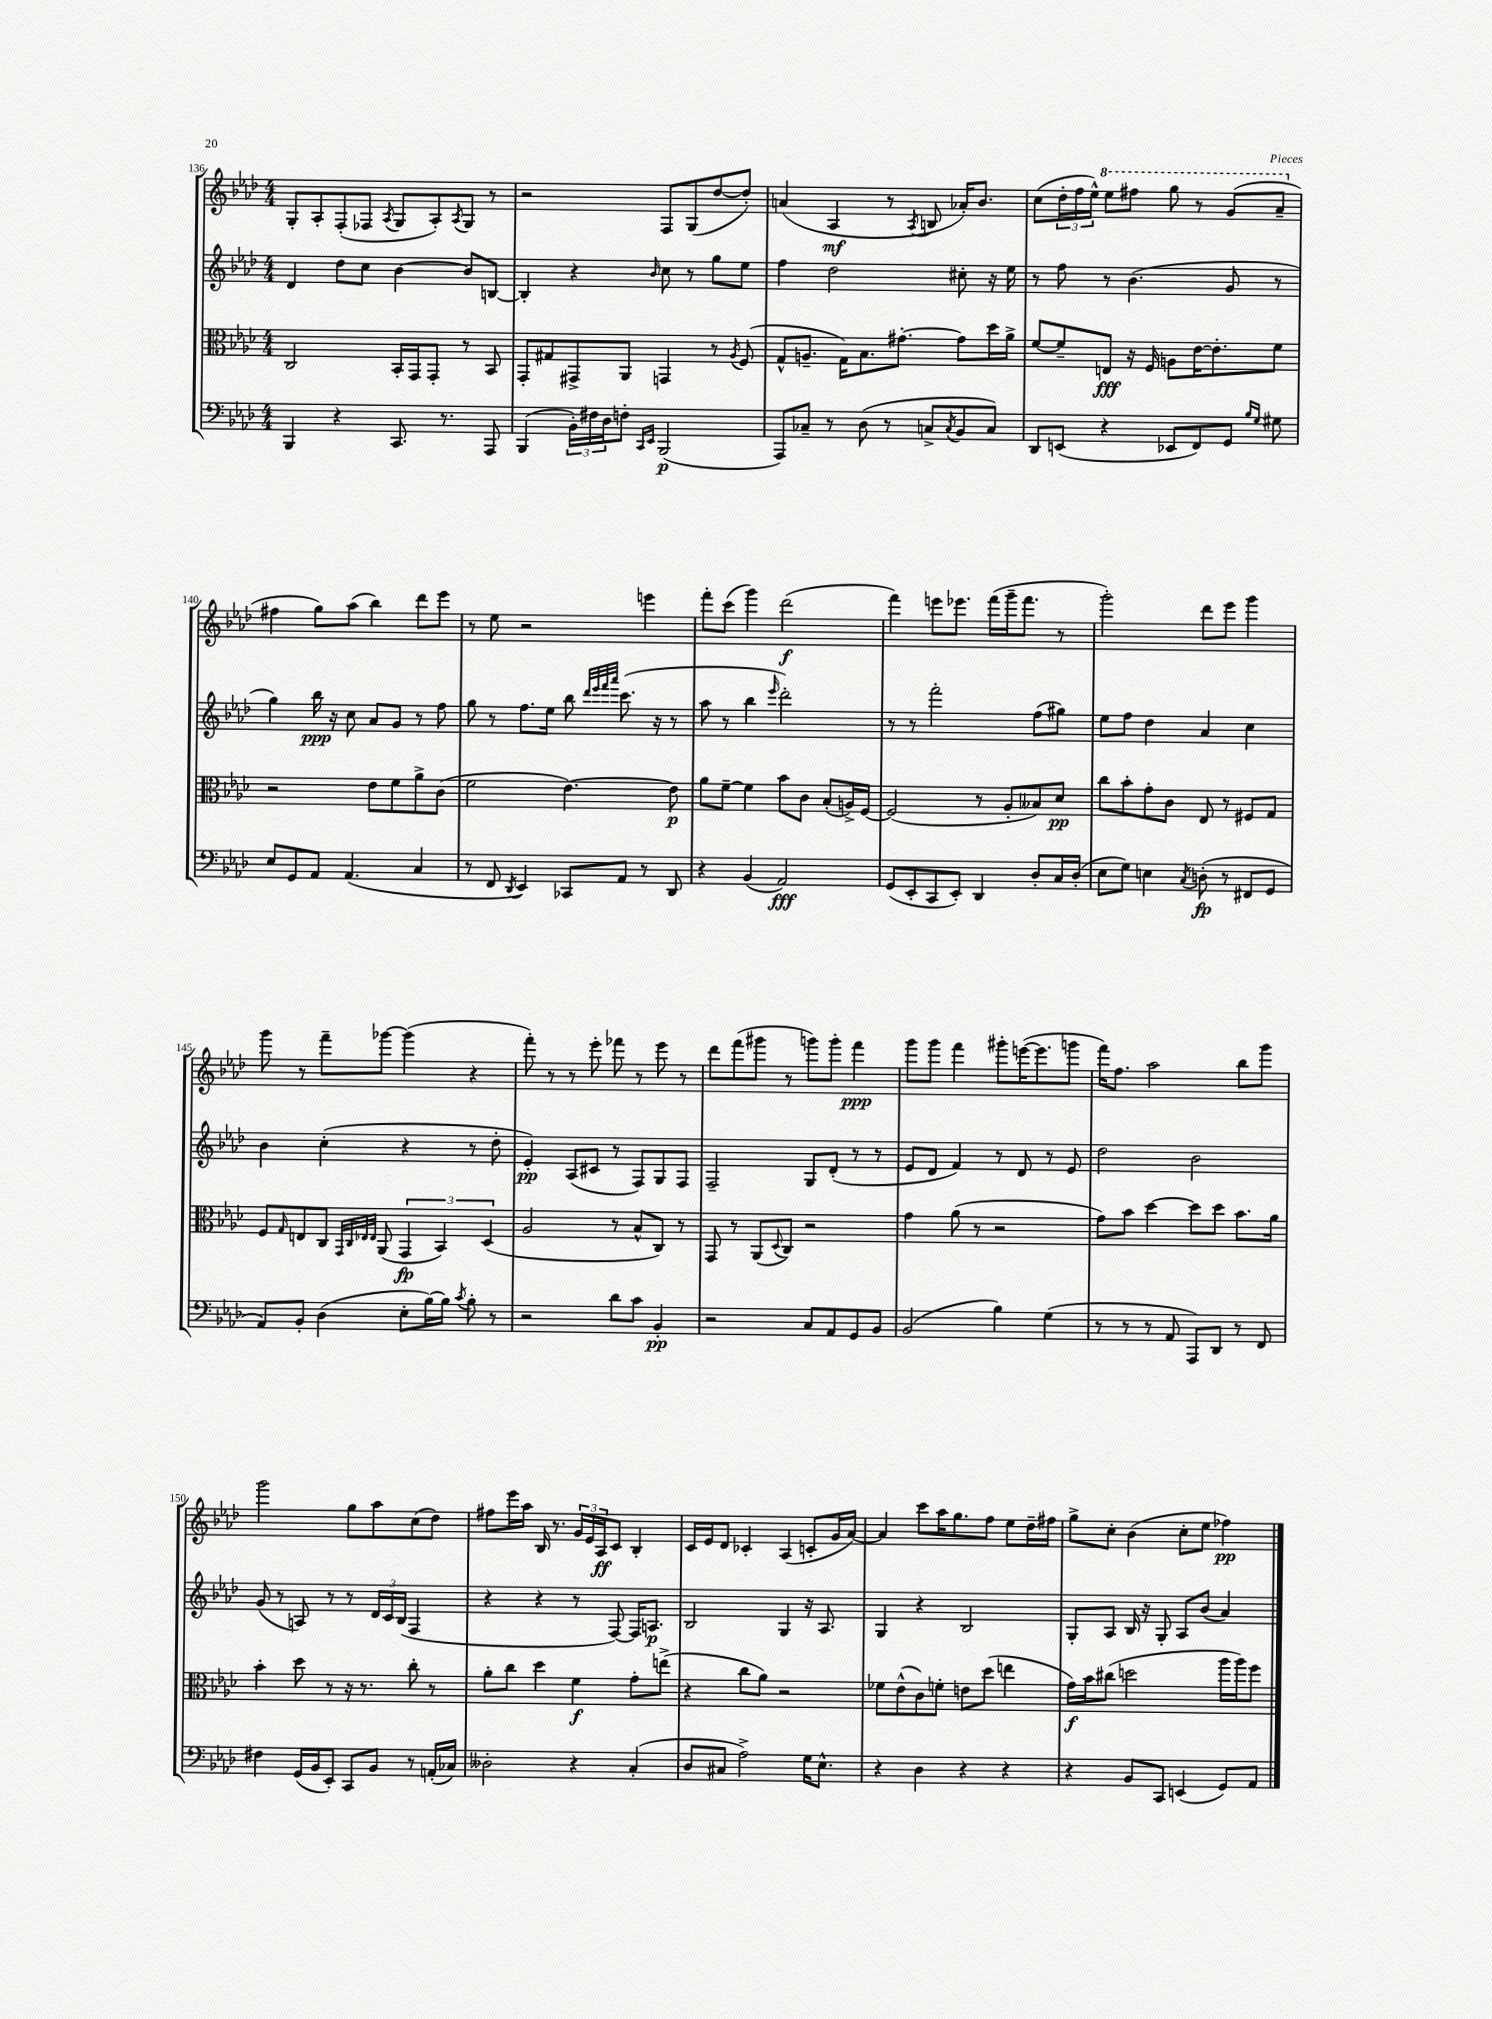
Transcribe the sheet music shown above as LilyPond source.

<<
\new StaffGroup <<
\new Staff = "s0" {
    \clef treble \key aes \major \numericTimeSignature \time 4/4
    g8-. aes8-. f8-.( fes8 \acciaccatura { aes8 } g8 aes8-.) \acciaccatura { aes8 } g8 r8 |
    r2 f8 g8( des''8~ des''8-.) |
    a'4( aes4\mf r8 \acciaccatura { aes8 } b8 aes'16-.) bes'8. |
    c''8( \tuplet 3/2 { des''16-. f''16 ees''16-^) } \ottava #1 ees'''8 fis'''8 g'''8 r8 g''8( aes''8-- \ottava #0 |
    fis''4 g''8) aes''8( bes''4) des'''8 ees'''8 |
    r8 ees''8 r2 e'''4 |
    f'''8-. c'''8( g'''4) des'''2\f( |
    f'''4) e'''8 ees'''8. f'''16( g'''16-- f'''8. r8 |
    g'''2-.) des'''8 ees'''8 g'''4 |
    g'''8 r8 f'''8-- ges'''8~ ges'''4( r4 |
    f'''8-.) r8 r8 ees'''8-. fes'''8 r8 ees'''8 r8 |
    des'''8 f'''8( gis'''8 r8 g'''8) g'''8-. f'''4\ppp |
    g'''8 g'''8 f'''4 gis'''8-. e'''16~( e'''8. g'''8 |
    f'''16) f''8. aes''2 bes''8 g'''8 |
    g'''2 g''8 aes''8 c''8( des''8) |
    fis''8 ees'''16 aes''16 bes16 r8. \tuplet 3/2 { g'16 ees'16 aes16\ff } c'8 bes4-. |
    c'16 ees'16 des'8 ces'4-. aes4( c'8-. g'16 aes'16~) |
    aes'4 c'''8 aes''16 g''8. f''8 ees''8 des''16-- fis''16 |
    g''8-> c''8-. bes'4( c''8-. ees''8 fes''4\pp) \bar "|." |
}
\new Staff = "s1" {
    \clef treble \key aes \major \numericTimeSignature \time 4/4
    des'4 des''8 c''8 bes'4~ bes'8 b8~ |
    b4-. r4 \grace { bes'16 } c''8 r8 g''8 ees''8 |
    f''4 des''2 cis''8-. r16 ees''16 |
    r8 f''8 r8 bes'4.( g'8 r8 |
    g''4) bes''16\ppp r16 c''8 aes'8 g'8 r8 f''8 |
    g''8 r8 f''8. ees''16 bes''8 \grace { des'''32 ees'''32 f'''32 aes'''32 } c'''8.( r16 r8 |
    aes''8 r8 bes''4 \grace { ees'''16 } des'''2-.) |
    r8 r8 f'''2-. f''8( gis''8) |
    ees''8 f''8 des''4 aes'4 c''4 |
    bes'4 c''4-.( r4 r8 des''8-. |
    ees'4-.\pp) aes8( cis'8 r8 f8) g8 f8 |
    f2-- g8 des'8-.( r8 r8 |
    ees'8 des'8 f'4) r8 des'8 r8 ees'8 |
    des''2 bes'2 |
    g'8( r8 a8) r8 r8 \tuplet 3/2 { des'16 c'16 bes16( } f4 |
    r4 r4 r8 f8~) f16 a8.\p |
    bes2 g4 r16 aes8. |
    g4 r4 bes2 |
    g8-. aes8 bes16 r16 g8-. aes8 bes'8( aes'4) \bar "|." |
}
\new Staff = "s2" {
    \clef alto \key aes \major \numericTimeSignature \time 4/4
    c2 bes,16-. g,16 g,8-. r8 bes,8 |
    g,8-. gis8 gis,8-> aes,8 g,4 r8 \acciaccatura { aes8 } f8( |
    g8-^ a8.-- g16) bes8. gis'8.~-. gis'8 des''16 aes'16-> |
    f'8~ f'8-- e8\fff r16 f16 a8 ees'16~ ees'8.-. f'8 |
    r2 ees'8 f'8 aes'8-> c'8( |
    f'2 ees'4.~) ees'8\p |
    aes'8 f'8~-- f'4 bes'8 c'8 bes8-.( a16->) f16~ |
    f2( r8 aes8-. beses8) des'8\pp |
    c''8 bes'8-. g'8-. c'8 ees8 r8 fis8 g8 |
    f8 \grace { g16 } e8 c8 \grace { g,32 c32 ees32 ees32 } aes,8( \tuplet 3/2 { g,4\fp bes,4) des4( } |
    aes2 r8 bes8-^ c8) r8 |
    g,8 r8 aes,8( \appoggiatura { des8 } c8) r2 |
    g'4 aes'8( r8 r2 |
    g'8) bes'8 des''4~ des''8 des''8 bes'8. aes'16 |
    bes'4-. des''8 r8 r16 r8. c''8-. r8 |
    aes'8-. c''8 des''4 f'4\f g'8-. e''8->( |
    r4 c''8 aes'8) r2 |
    fes'8 ees'8-^( c'8) f'8-. e'8 des''8( e''4 |
    g'16\f) bes'16 cis''8( d''2 aes''16 aes''16) f''8 \bar "|." |
}
\new Staff = "s3" {
    \clef bass \key aes \major \numericTimeSignature \time 4/4
    bes,,4 r4 c,8. r8. aes,,8 |
    bes,,4( \tuplet 3/2 { bes,16-.) fis16 des16 } f8-. \grace { c,16 ees,16 } bes,,2\p( |
    aes,,8) ces8-- r8 des8( r8 c8-> \acciaccatura { c8 } bes,8 c8) |
    des,8 e,8( r4 ees,8 f,8) g,8 \grace { bes16 g16 } gis8 |
    ees8 g,8 aes,8 aes,4.( c4 |
    r8 f,8 \acciaccatura { des,8 } ees,4) ces,8 aes,8 r8 des,8 |
    r4 bes,4( aes,2\fff) |
    g,8( ees,8-. c,8 ees,8-.) des,4 des8-. c16 des16-.( |
    ees8 g8) e4 \acciaccatura { c8 } d8-.\fp( r8 fis,8 g,8 |
    aes,8) bes,8-. des4( ees8-. bes16~) bes16 \acciaccatura { c'8 } bes8-. r8 |
    r2 des'8 c'8 bes,4-.\pp |
    r2 c8 aes,8 g,8 bes,8 |
    bes,2( bes4) g4( |
    r8 r8 r8 aes,8 aes,,8) des,8 r8 f,8 |
    fis4 g,16( bes,16 ees,8-.) c,8 bes,8 r8 a,16-.( ces16) |
    deses2-. r4 c4-.( |
    des8 cis8 aes2->) g16 ees8.-^ |
    r4 des4 r4 r4 |
    r4 bes,8 c,8 e,4( g,8) aes,8 \bar "|." |
}
>>
>>
\layout { \context { \Score currentBarNumber = #136 } }
